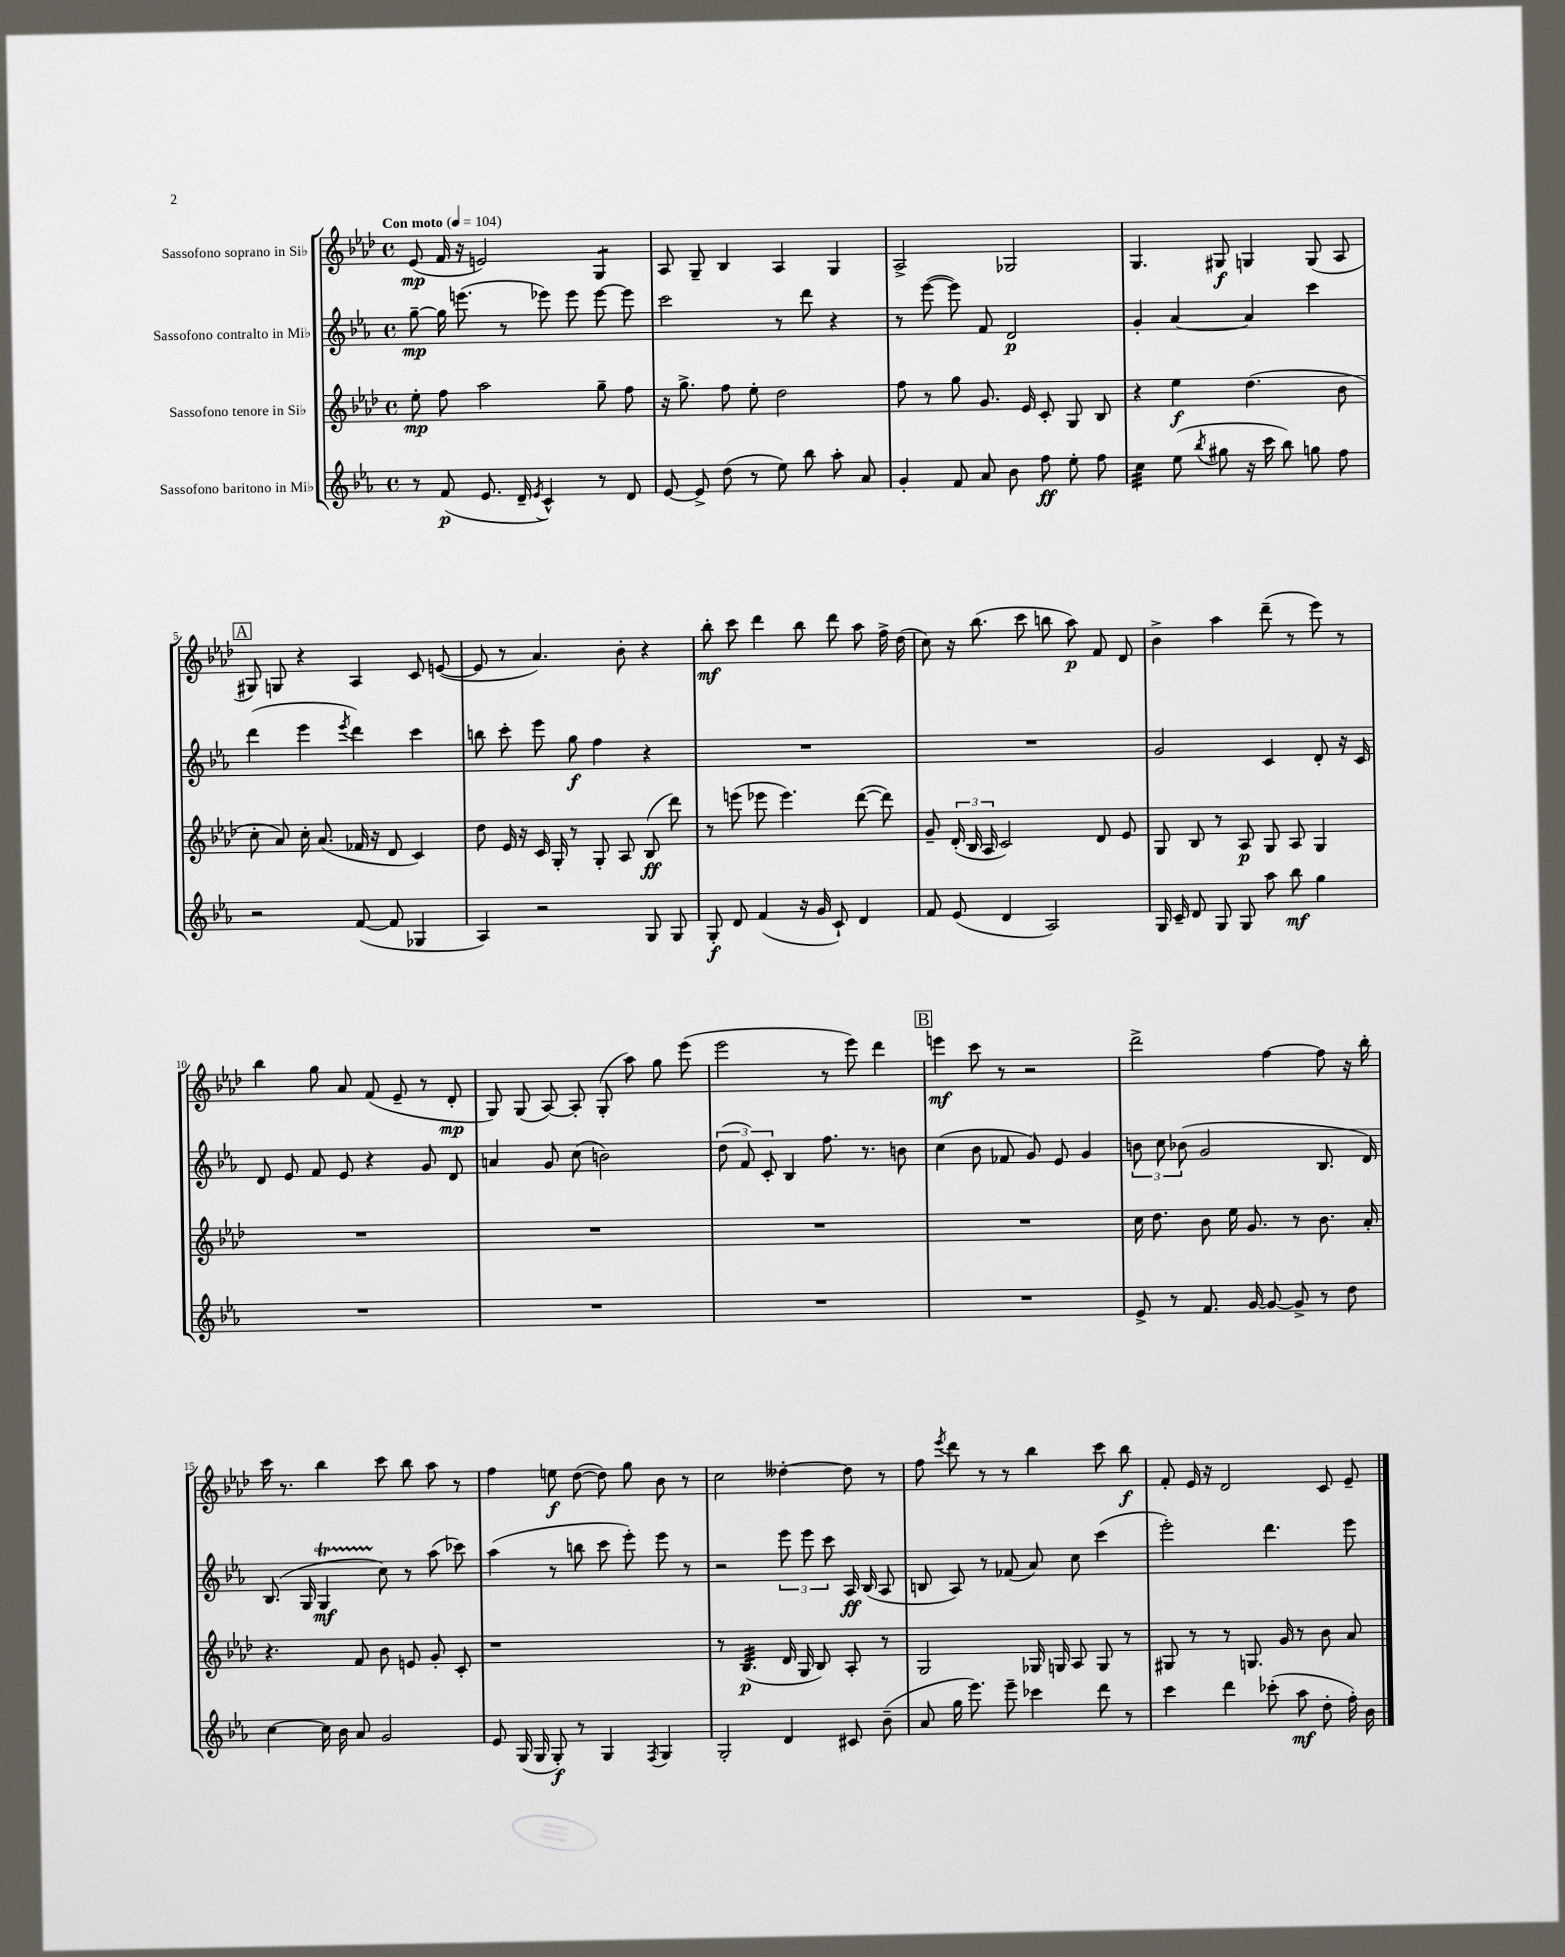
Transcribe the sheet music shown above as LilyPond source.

<<
\new StaffGroup <<
\new Staff = "s0" \with { instrumentName = "Sassofono soprano in Sib" } {
    \clef treble \key aes \major \defaultTimeSignature \time 4/4 \tempo "Con moto" 4 = 104
    \autoBeamOff ees'8\mp( f'16 r16 e'2) g4:8 |
    aes8 g8-- bes4 aes4 g4 |
    aes2-> ges2 |
    g4. gis8\f g4 g8( aes8 |
    \mark \markup { \box "A" } gis8) g8 r4 aes4 c'8 e'8~( |
    e'8 r8 aes'4.) bes'8-. r4 |
    bes''8-.\mf c'''8 des'''4 bes''8 des'''8 aes''8 f''16-> des''16( |
    c''8) r16 bes''8.( c'''8 b''8 aes''8\p) f'8 des'8 |
    bes'4-> aes''4 des'''8--( r8 ees'''8) r8 |
    bes''4 g''8 aes'8 f'8( ees'8-- r8 des'8-.\mp |
    g8) g8( aes8~) aes8-. g8-.( aes''8) g''8 ees'''8( |
    ees'''2 r8 ees'''8) des'''4 |
    \mark \markup { \box "B" } e'''4\mf c'''8 r8 r2 |
    des'''2-> f''4~ f''8 r16 bes''16-. |
    c'''16 r8. bes''4 c'''8 bes''8 aes''8 r8 |
    f''4 e''8\f des''8~( des''8) g''8 bes'8 r8 |
    c''2 deses''4~-. deses''8 r8 |
    f''8 \acciaccatura { ees'''8 } des'''8 r8 r8 bes''4 c'''8 bes''8\f |
    f'8-. ees'16 r16 des'2 c'8 ees'8-- \bar "|." |
}
\new Staff = "s1" \with { instrumentName = "Sassofono contralto in Mib" } {
    \clef treble \key ees \major \defaultTimeSignature \time 4/4
    \autoBeamOff g''8~--\mp g''16 e'''8.( r8 ees'''8) ees'''8 ees'''8~ ees'''8 |
    c'''2 r8 d'''8 r4 |
    r8 ees'''8~( ees'''8) f'8 d'2\p |
    g'4-. aes'4~ aes'4 c'''4 |
    \mark \markup { \box "A" } d'''4( ees'''4 \acciaccatura { ees'''8 } d'''4) c'''4 |
    b''8 c'''8-. ees'''8 g''8\f f''4 r4 |
    R1 |
    R1 |
    g'2 c'4 d'8-. r16 c'16 |
    d'8 ees'8 f'8 ees'8 r4 g'8 d'8 |
    a'4 g'8 c''8( b'2) |
    \tuplet 3/2 { d''8( f'8) c'8-. } bes4 f''8. r8. b'8 |
    \mark \markup { \box "B" } c''4( bes'8 fes'8 g'8) ees'8 g'4 |
    \tuplet 3/2 { b'8 c''8 bes'8( } g'2 bes8. d'16) |
    bes8.( g16 g4\startTrillSpan\mf c''8\stopTrillSpan) r8 aes''8( ces'''8) |
    aes''4( r8 b''8 c'''8 ees'''8-.) ees'''8 r8 |
    r2 \tuplet 3/2 { ees'''8 ees'''8 c'''8 } aes16\ff bes16( aes8 |
    b8 aes8) r8 fes'8( aes'8) c''8 c'''4( |
    ees'''2-.) d'''4. ees'''8 \bar "|." |
}
\new Staff = "s2" \with { instrumentName = "Sassofono tenore in Sib" } {
    \clef treble \key aes \major \defaultTimeSignature \time 4/4
    \autoBeamOff ees''8-.\mp f''8 aes''2 g''8-- f''8 |
    r16 g''8.-> f''8 ees''8-. des''2 |
    f''8 r8 g''8 g'8. ees'16 c'8-. g8 bes8 |
    r4 ees''4\f des''4.( bes'8 |
    \mark \markup { \box "A" } c''8-. aes'8) c''16-. aes'8.( fes'16 r16 des'8 c'4) |
    des''8 ees'16 r16 c'16 g16-. r8 g8-. aes8 bes8\ff( des'''8) |
    r8 e'''8( ees'''8 ees'''4.) des'''8~( des'''8) |
    g'8-- \tuplet 3/2 { des'16-.( bes16 aes16 } c'2) des'8 ees'8 |
    g8 bes8 r8 aes8\p g8 aes8 g4 |
    R1 |
    R1 |
    R1 |
    \mark \markup { \box "B" } R1 |
    c''16 des''8. bes'8 ees''16 g'8. r8 bes'8. aes'16-. |
    r4. f'8 bes'8 e'8 g'8-. c'8-. |
    r1 |
    r8 bes4.:32\p( des'16 g16 bes8) aes8-. r8 |
    g2 ges16 g16 aes8 g8 r8 |
    gis8 r8 r8 g8. g'16 r8 bes'8 aes'8 \bar "|." |
}
\new Staff = "s3" \with { instrumentName = "Sassofono baritono in Mib" } {
    \clef treble \key ees \major \defaultTimeSignature \time 4/4
    \autoBeamOff r8 f'8\p( ees'8. d'16-- \acciaccatura { ees'8 } c'4-^) r8 d'8 |
    ees'8~ ees'8-> d''8( r8 ees''8) bes''8 aes''8-. aes'8 |
    g'4-. f'8 aes'8 bes'8 f''8\ff ees''8-. f''8 |
    c''4:32 ees''8( \acciaccatura { bes''8 } gis''8 r16 c'''16 bes''8) g''8 f''8 |
    \mark \markup { \box "A" } r2 f'8~( f'8 ges4 |
    aes4) r2 g8 g8 |
    g8-.\f d'8 f'4( r16 g'16 c'8-!) d'4 |
    f'8 ees'8( d'4 aes2) |
    g16 c'16-- d'8 g8 g8 aes''8 bes''8\mf g''4 |
    R1 |
    R1 |
    R1 |
    \mark \markup { \box "B" } R1 |
    ees'8-> r8 f'8. g'16~ g'8~ g'8-> r8 d''8 |
    c''4~ c''16 bes'16 aes'8 g'2 |
    ees'8 g16( g16 g8-.\f) r8 g4 \acciaccatura { f8 } g4 |
    g2-. d'4 cis'8 bes'8--( |
    aes'8 g''16 ees'''8.) ees'''8-- ces'''4 d'''8 r8 |
    c'''4 d'''4 ces'''8-.( aes''8\mf d''8-. f''16-.) bes'16 \bar "|." |
}
>>
>>
